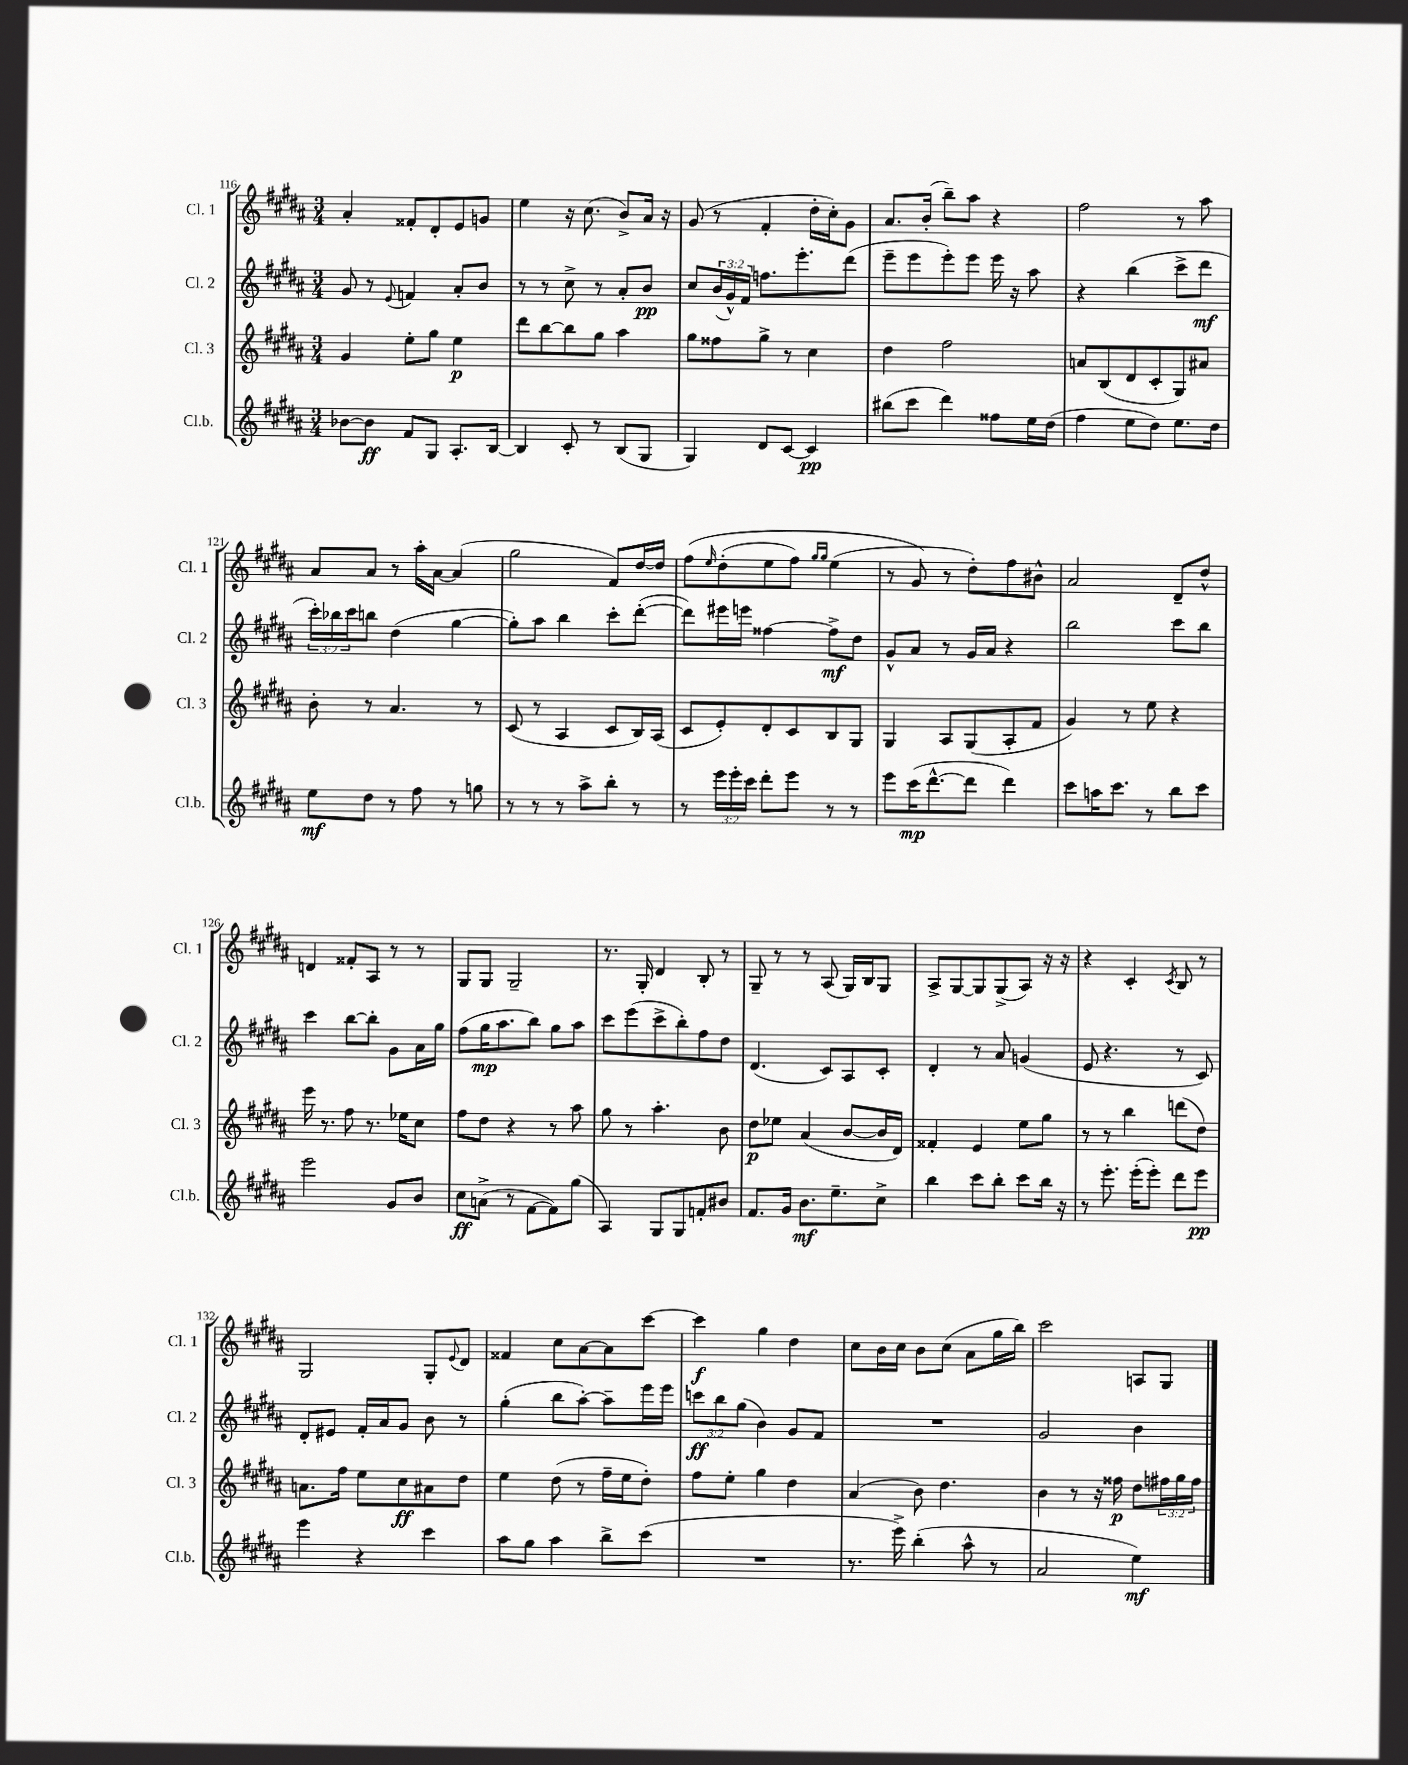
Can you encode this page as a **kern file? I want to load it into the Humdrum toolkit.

**kern	**kern	**kern	**kern
*staff4	*staff3	*staff2	*staff1
*clefG2	*clefG2	*clefG2	*clefG2
*k[f#c#g#d#a#]	*k[f#c#g#d#a#]	*k[f#c#g#d#a#]	*k[f#c#g#d#a#]
*M3/4	*M3/4	*M3/4	*M3/4
[8b-	4g#	8g#	4a#'
8b-]	.	8r	.
.	.	8qqe	.
8f#	8ee'	4f	8f##'
8G#	8gg#	.	8d#'
8.A#'	4ee	8a#'	8e
.	.	8b	8g
[16B	.	.	.
=	=	=	=
4B]	8ddd#	8r	4ee
.	[8bb	8r	.
8c#'	8bb]	8cc#^	16r
.	.	.	(8.cc#
8r	8gg#	8r	.
(8B	4aa#	8a#'	8b^)
8G#	.	8b	16a#
.	.	.	16r
=	=	=	=
4G#)	8gg#	8cc#	(8g#
.	8ff##	(24b	8r
.	.	24g#^^)	.
.	.	24f#	.
8d#	8gg#^	8.ff	4f#'
[8c#	8r	.	.
.	.	8.eee'	.
4c#]	4cc#	.	16dd#'
.	.	.	16cc#')
.	.	(8ddd#	8g#
=	=	=	=
(8bb#	4dd#	8eee~	8.a#
8ccc#	.	8eee	.
.	.	.	(16b'
4ddd#)	2ff#	8eee')	8bb~)
.	.	8eee	8aa#
8ff##	.	16eee	4r
.	.	16r	.
16ee	.	8aa#	.
(16dd#	.	.	.
=	=	=	=
4ff#	8a	4r	2ff#
.	(8B	.	.
8ee	8d#	(4bb	.
8dd#)	8c#'	.	.
8.ee	8G#)	8ccc#^	8r
.	8a#	8ddd#	8aa#
16dd#	.	.	.
=	=	=	=
8ee	8b'	24ccc#')	8a#
.	.	24bb-	.
.	.	24ccc#	.
8dd#	8r	8bb	8a#
8r	4.a#	(4dd#	8r
8ff#	.	.	16aa#'
.	.	.	[16a#
8r	.	[4gg#	(4a#]
8gg	8r	.	.
=	=	=	=
8r	(8c#	8gg#'])	2gg#
8r	8r	8aa#	.
8r	4A#	4bb	.
8aa#^	.	.	.
8bb'	8c#	8ccc#'	8f#)
8r	16B)	([8ddd#'	[16dd#
.	(16A#	.	16dd#]
=	=	=	=
8r	8c#	8ddd#])	&(8ff#
.	.	.	16qqee
24eee	8e')	16eee#	(8dd#'
24eee'	.	.	.
.	.	16eee	.
24ccc#	.	.	.
8ddd#'	8d#'	[4ff##	8ee
8eee	8c#	.	8ff#)
.	.	.	16qqgg#
.	.	.	16qqgg#
8r	8B	8ff##^]	(4ee
8r	8G#	8dd#	.
=	=	=	=
8eee	4G#	8g#^^	8r
(16ccc#	.	8a#	8g#&)
[8.ddd#^^	.	.	.
.	8A#	8r	8r
8ddd#]	(8G#	16g#	8dd#')
.	.	16a#	.
4ddd#)	8A#'	4r	8ff#
.	8f#	.	8b#^^
=	=	=	=
8ccc#	4g#)	2bb	2a#
16aa	.	.	.
8.ccc#	.	.	.
.	8r	.	.
8r	8ee	.	.
8bb	4r	8ccc#	8d#~
8ccc#	.	8bb	8dd#^^
=	=	=	=
2eee	16eee	4ccc#	4d
.	8.r	.	.
.	8ff#	[8bb	8f##'
.	8.r	8bb']	8A#
8g#	.	8g#	8r
.	16ee-	.	.
8b	8cc#	16a#	8r
.	.	16gg#	.
=	=	=	=
8cc#	8ff#	(8ff#	8G#
(8a^	8dd#	16gg#	8G#
.	.	8.aa#	.
8r	4r	.	2G#~
[8f#	.	8bb)	.
8f#])	8r	8gg#	.
(8gg#	8aa#	8aa#	.
=	=	=	=
4A#)	8gg#	8ccc#	8.r
.	8r	(8eee	.
.	.	.	16G#'
8G#	4.aa#'	8ccc#^	4d#
8G#	.	8bb')	.
8f'	.	8ff#	8B'
8b#	8b	8dd#	8r
=	=	=	=
8.f#	8dd#	(4.d#	8G#~
.	8ee-	.	8r
16g#	.	.	.
8.b	(4a#	.	8r
.	.	8c#)	(8A#
8.ee~	.	.	.
.	[8b	8A#	16G#)
.	.	.	16B
8cc#^	16b]	8c#'	8G#
.	16d#)	.	.
=	=	=	=
4bb	4f##'	4d#'	8A#^
.	.	.	[8G#
8ccc#	4e	8r	8G#]
8bb'	.	8a#	(8G#^
8ccc#	8ee	(4g	8A#)
16bb	8gg#	.	16r
16r	.	.	16r
=	=	=	=
8r	8r	8e	4r
8.eee'	8r	4.r	.
.	4bb	.	4c#'
(16eee'	.	.	.
8eee')	.	.	.
.	.	.	8qc#
8ddd#	(8ddd	8r	8B
8eee	8dd#)	8c#)	8r
=	=	=	=
4eee	8.a	8d#'	2G#
.	.	8e#	.
.	16ff#	.	.
4r	8ee	16f#'	.
.	.	16a#	.
.	8cc#	8g#	.
4ccc#	8a#	8b	8G#'
.	.	.	8qqe
.	8dd#	8r	8d#
=	=	=	=
8aa#	4ee	(4gg#'	4f##
8gg#	.	.	.
4aa#	(8dd#	8bb	8cc#
.	8r	[8aa#')	[8a#
8bb^	16ff#~	8aa#~]	8a#]
.	16ee	.	.
(8ccc#	8dd#')	16eee	[8ccc#
.	.	16eee	.
=	=	=	=
2.r	8ff#	12ccc	4ccc#]
.	.	12bb	.
.	8ee'	.	.
.	.	(12gg#	.
.	4gg#	4b)	4gg#
.	4dd#	8g#	4dd#
.	.	8f#	.
=	=	=	=
8.r	(4a#	2.r	8cc#
.	.	.	16b
16eee^)	.	.	16cc#
(4bb'	8b)	.	8b
.	4.dd#	.	(8cc#
8aa#^^	.	.	8a#
8r	.	.	16gg#
.	.	.	16bb)
=	=	=	=
2a#	4b	2g#	2ccc#
.	8r	.	.
.	16r	.	.
.	16ff##	.	.
4ee)	8dd#	4b	8A
.	24ff#	.	8G#
.	24gg#	.	.
.	24ff#	.	.
==	==	==	==
*-	*-	*-	*-
